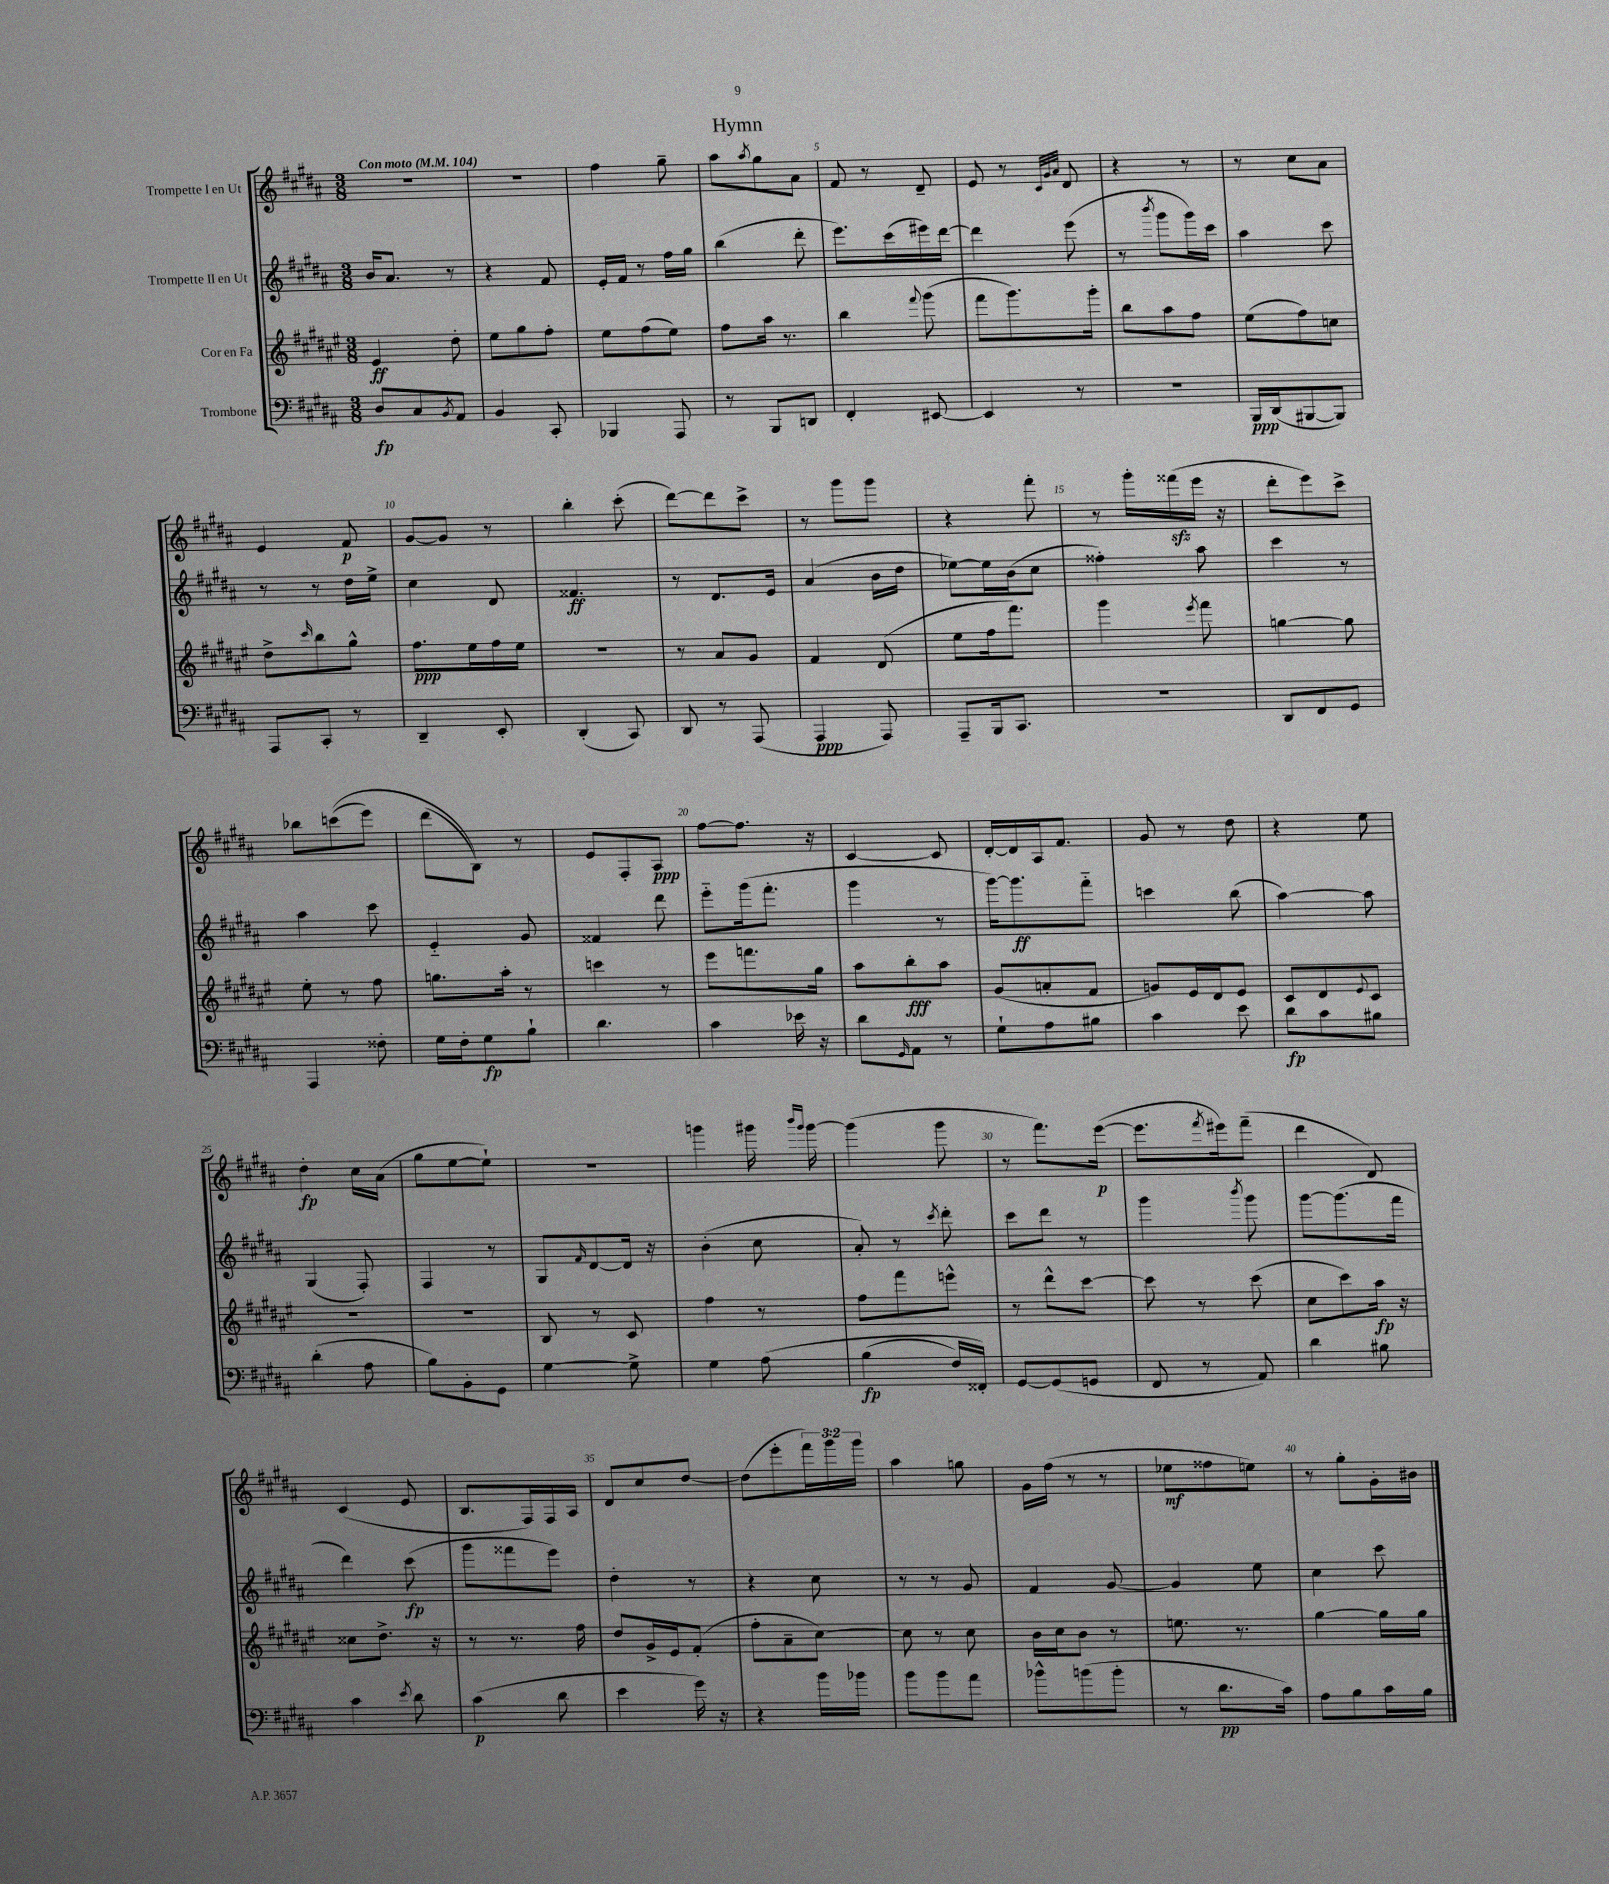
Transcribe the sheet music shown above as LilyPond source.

\header { title = "Hymn" }
<<
\new StaffGroup <<
\new Staff = "s0" \with { instrumentName = "Trompette I en Ut" } {
    \clef treble \key b \major \numericTimeSignature \time 3/8 \override Staff.TupletNumber.text = #tuplet-number::calc-fraction-text \tempo "Con moto" 4 = 104
    R4. |
    R4. |
    fis''4 gis''8-- |
    ais''8 \acciaccatura { ais''8 } gis''8 ais'8 |
    fis'8 r8 dis'8-- |
    e'8 r8 \grace { cis'32 gis'32 ais'32 } dis'8 |
    r4 r8 |
    r8 cis''8 ais'8 |
    e'4 fis'8\p |
    gis'8~ gis'8 r8 |
    b''4-. cis'''8-.( |
    dis'''8~) dis'''8 cis'''8-> |
    r8 gis'''8 gis'''8 |
    r4 fis'''8-. |
    r8 gis'''16-. fisis'''16\sfz( e'''16 r16 |
    dis'''8-. e'''8) cis'''8-> |
    bes''8 c'''8(\( e'''8) |
    dis'''8( b8)\) r8 |
    e'8 fis8-. ais8\ppp |
    fis''8~ fis''8. r16 |
    cis'4~ cis'8 |
    dis'16~-. dis'16 ais16 fis'8. |
    gis'8 r8 dis''8 |
    r4 e''8 |
    dis''4-.\fp cis''16 ais'16( |
    gis''8 e''8~ e''8-!) |
    R4. |
    g'''4 gis'''16 \grace { b'''16 gis'''16 } gis'''16~ |
    gis'''4( gis'''8 |
    r8 fis'''8.) e'''16~\p( |
    e'''8. \acciaccatura { fis'''8 } eis'''16) fis'''8--( |
    dis'''4 dis'8) |
    cis'4( e'8 |
    b8. fis16) fis16 ais16 |
    dis'8 cis''8 dis''8~ |
    dis''8( e'''8-. \tuplet 3/2 { fis'''16) gis'''16 gis'''16 } |
    ais''4 g''8 |
    gis'16 fis''16( r8 r8 |
    ees''8\mf fisis''8 e''8) |
    r8 gis''8-. gis'16-. bis'16 \bar "|." |
}
\new Staff = "s1" \with { instrumentName = "Trompette II en Ut" } {
    \clef treble \key b \major \numericTimeSignature \time 3/8
    b'16 ais'8. r8 |
    r4 fis'8 |
    e'16-. fis'16 r8 fis''16 gis''16 |
    b''4( dis'''8-. |
    e'''8.) cis'''16( eis'''16) dis'''16~ |
    dis'''4 e'''8( |
    r8 \acciaccatura { b'''8 } gis'''8 gis'''16) cis'''16 |
    ais''4 cis'''8 |
    r8 r8 dis''16 e''16-> |
    cis''4 dis'8 |
    fisis'4.\ff |
    r8 dis'8. e'16 |
    ais'4( b'16 dis''16 |
    ees''8~) ees''16 b'16( cis''8 |
    fisis''4-.) ais''8 |
    cis'''4 r8 |
    ais''4 cis'''8 |
    e'4-_ gis'8 |
    fisis'4 dis'''8 |
    e'''8-_ gis'''16( fis'''8.-. |
    gis'''4 r8 |
    gis'''16~) gis'''8.\ff fis'''8-_ |
    c'''4 b''8( |
    ais''4~) ais''8 |
    gis4( fis8-.) |
    fis4 r8 |
    gis8 \grace { fis'16 } dis'8~ dis'16 r16 |
    b'4-.( cis''8 |
    ais'8-.) r8 \acciaccatura { cis'''8 } dis'''8-. |
    cis'''8 dis'''8 r8 |
    gis'''4 \acciaccatura { b'''8 } gis'''8 |
    gis'''8~ gis'''8.( fis'''16 |
    dis'''4) cis'''8\fp( |
    gis'''8 fisis'''8 e'''8) |
    dis''4-. r8 |
    r4 cis''8 |
    r8 r8 gis'8 |
    fis'4 gis'8~ |
    gis'4 e''8 |
    cis''4 cis'''8 \bar "|." |
}
\new Staff = "s2" \with { instrumentName = "Cor en Fa" } {
    \clef treble \key fis \major \numericTimeSignature \time 3/8
    eis'4\ff dis''8-. |
    eis''8 gis''8 fis''8-. |
    eis''8 fis''8( eis''8) |
    fis''8 ais''16 r8. |
    b''4 \appoggiatura { fis'''8 } gis'''8( |
    fis'''8 gis'''8.) gis'''16-. |
    b''8 ais''8 fis''8 |
    eis''8( fis''8) c''8 |
    dis''8-> \grace { cis'''16 } b''8 gis''8-^ |
    fis''8.\ppp eis''16 fis''16 eis''16 |
    R4. |
    r8 ais'8 gis'8 |
    fis'4 dis'8( |
    eis''8 fis''16 fis'''8.) |
    gis'''4 \acciaccatura { eis'''8 } fis'''8 |
    g''4~ g''8 |
    eis''8-. r8 fis''8 |
    g''8. ais''16-. r8 |
    c'''4 r8 |
    eis'''8 f'''8. gis''16 |
    ais''8 b''8-.\fff ais''8 |
    gis'8( a'8-. fis'8 |
    g'8) eis'16 dis'16 eis'8 |
    cis'8 dis'8 \appoggiatura { eis'8 } cis'8 |
    R4. |
    R4. |
    b8 r8 cis'8 |
    fis''4 r8 |
    fis''8 fis'''8 e'''8-^ |
    r8 dis'''8-^ cis'''8~ |
    cis'''8 r8 cis'''8( |
    cis''8 cis'''8) ais''16\fp r16 |
    cisis''8 dis''8.-> r16 |
    r8 r8. fis''16 |
    dis''8 gis'16-> eis'16 fis'8-.( |
    fis''8-. ais'8-- cis''8~) |
    cis''8 r8 cis''8 |
    b'16 cis''16 b'8 r8 |
    e''8. r8. |
    gis''4~ gis''16 gis''16 \bar "|." |
}
\new Staff = "s3" \with { instrumentName = "Trombone" } {
    \clef bass \key b \major \numericTimeSignature \time 3/8
    dis8\fp cis8 \acciaccatura { b,8 } ais,8 |
    b,4 cis,8-. |
    bes,,4 ais,,8 |
    r8 b,,8 d,8 |
    fis,4-. eis,8~ |
    eis,4 r8 |
    R4. |
    b,,16\ppp dis,16( bis,,8~ bis,,8) |
    ais,,8 cis,8-. r8 |
    dis,4-- e,8-. |
    dis,4-.( cis,8) |
    dis,8 r8 ais,,8( |
    ais,,4\ppp ais,,8) |
    ais,,8-- b,,16 cis,8. |
    R4. |
    dis,8 fis,8 gis,8 |
    ais,,4 fisis8-. |
    gis16 fis16-. gis8\fp b8-! |
    dis'4. |
    cis'4 ees'16 r16 |
    dis'8 \grace { gis,16 } ais,8 r8 |
    gis8-! ais8 bis8 |
    cis'4 e'8 |
    dis'8\fp cis'8 bis8 |
    dis'4-.( ais8 |
    b8) b,8-. gis,8 |
    gis4~ gis8-> |
    gis4 ais8\( |
    b4\fp( fis16) fisis,16-.\) |
    gis,8~ gis,8( g,8 |
    fis,8 r8 ais,8) |
    dis'4 bis8 |
    cis'4 \acciaccatura { e'8 } dis'8 |
    cis'4\p( dis'8 |
    e'4 gis'16) r16 |
    r4 b'16 bes'16 |
    b'8 b'8 ais'8 |
    bes'8-^ b'8( b'8-. |
    r8 dis'8.\pp cis'16) |
    ais8 b8 cis'16 b16 \bar "|." |
}
>>
>>
\layout { \context { \Score \override BarNumber.break-visibility = ##(#f #t #t) barNumberVisibility = #(every-nth-bar-number-visible 5) } }
